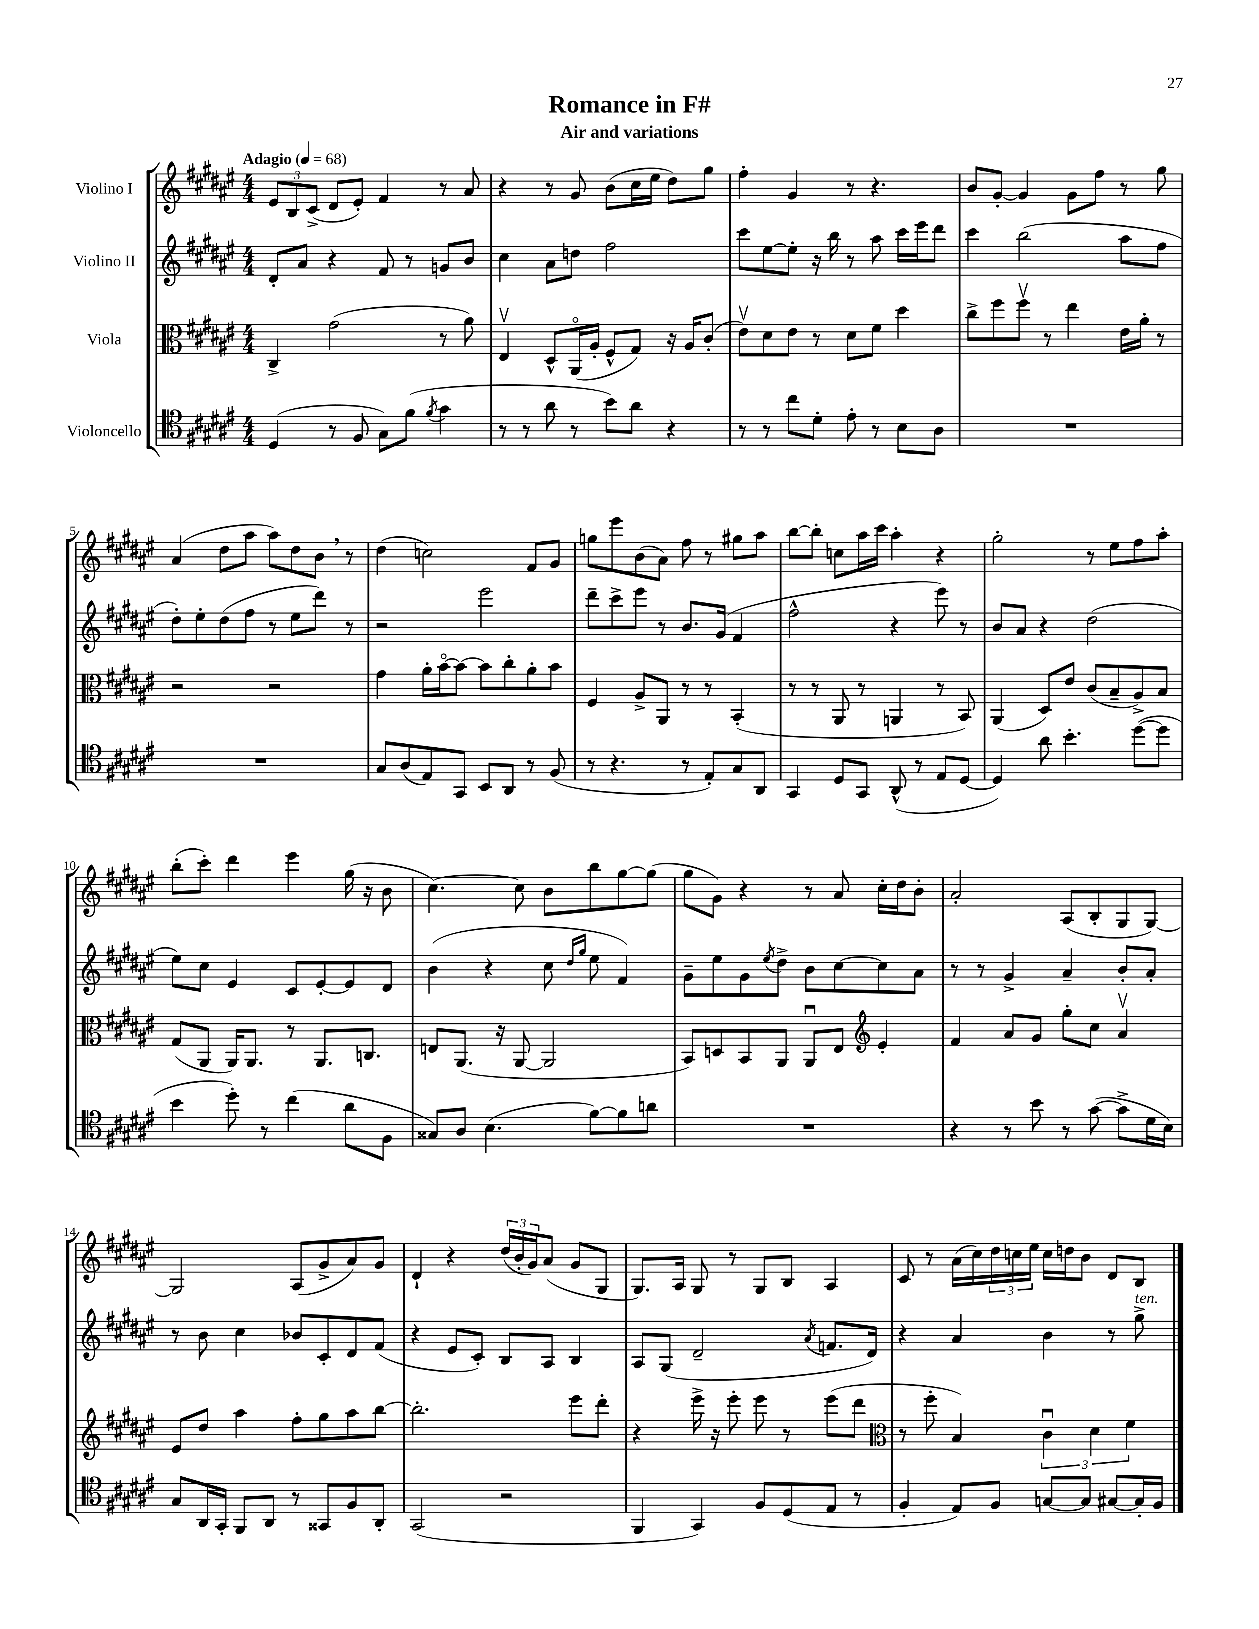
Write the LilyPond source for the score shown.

\header { title = "Romance in F#" subtitle = "Air and variations" }
<<
\new StaffGroup <<
\new Staff = "s0" \with { instrumentName = "Violino I" } {
    \clef treble \key fis \major \numericTimeSignature \time 4/4 \tempo "Adagio" 4 = 68
    \tuplet 3/2 { eis'8 b8 cis'8->( } dis'8 eis'8-.) fis'4 r8 ais'8 |
    r4 r8 gis'8 b'8( cis''16 eis''16 dis''8) gis''8 |
    fis''4-. gis'4 r8 r4. |
    b'8 gis'8~-. gis'4 gis'8 fis''8 r8 gis''8 |
    ais'4( dis''8 ais''8 ais''8) dis''8 b'8 \breathe r8 |
    dis''4( c''2) fis'8 gis'8 |
    g''8 eis'''8 b'8( ais'8) fis''8 r8 gis''8 ais''8 |
    b''8~ b''8-. c''8 ais''16 cis'''16 ais''4-. r4 |
    gis''2-. r8 eis''8 fis''8 ais''8-. |
    b''8-.( cis'''8-.) dis'''4 eis'''4 gis''16( r16 b'8 |
    cis''4.~) cis''8 b'8 b''8 gis''8~ gis''8( |
    gis''8 gis'8) r4 r8 ais'8 cis''16-. dis''16 b'8-. |
    ais'2-. ais8( b8-. gis8 gis8~) |
    gis2 ais8( gis'8-> ais'8) gis'8 |
    dis'4-! r4 \tuplet 3/2 { dis''16( b'16-. gis'16) } ais'8( gis'8 gis8 |
    gis8.) ais16 gis8 r8 gis8 b8 ais4 |
    cis'8 r8 ais'16( cis''16) \tuplet 3/2 { dis''16 c''16 eis''16 } c''16 d''16 b'8 dis'8 b8 \bar "|." |
}
\new Staff = "s1" \with { instrumentName = "Violino II" } {
    \clef treble \key fis \major \numericTimeSignature \time 4/4
    dis'8-. ais'8 r4 fis'8 r8 g'8 b'8 |
    cis''4 ais'8 d''8 fis''2 |
    cis'''8 eis''8~ eis''8-. r16 b''16 r8 ais''8 cis'''16 eis'''16 dis'''8 |
    cis'''4 b''2( ais''8 fis''8 |
    dis''8-.) eis''8-. dis''8( fis''8 r8 eis''8 dis'''8) r8 |
    r2 eis'''2 |
    dis'''8-- cis'''8-> eis'''8 r8 b'8. gis'16( fis'4 |
    fis''2-^ r4 eis'''8) r8 |
    b'8 ais'8 r4 dis''2( |
    eis''8) cis''8 eis'4 cis'8 eis'8~-. eis'8 dis'8 |
    b'4( r4 cis''8 \grace { dis''16 gis''16 } eis''8 fis'4) |
    gis'8-- eis''8 gis'8 \acciaccatura { eis''8 } dis''8-> b'8 cis''8~ cis''8 ais'8 |
    r8 r8 gis'4-> ais'4-- b'8-. ais'8-. |
    r8 b'8 cis''4 bes'8 cis'8-. dis'8 fis'8( |
    r4 eis'8 cis'8-.) b8 ais8 b4 |
    ais8 gis8( dis'2-- \acciaccatura { ais'8 } f'8. dis'16) |
    r4 ais'4 b'4 r8 gis''8->^\markup { \italic "ten." } \bar "|." |
}
\new Staff = "s2" \with { instrumentName = "Viola" } {
    \clef alto \key fis \major \numericTimeSignature \time 4/4
    cis4-> gis'2( r8 ais'8) |
    eis4\upbow dis8-^ ais,16\flageolet( ais16-. fis8-^ gis8) r16 ais16 cis'8-.( |
    eis'8\upbow) dis'8 eis'8 r8 dis'8 fis'8 dis''4 |
    cis''8-> fis''8 fis''8\upbow r8 eis''4 eis'16 ais'16-. r8 |
    r2 r2 |
    gis'4 ais'16-. b'16~\flageolet b'8~ b'8 cis''8-. ais'8-. b'8 |
    fis4 ais8-> ais,8 r8 r8 b,4-.( |
    r8 r8 ais,8 r8 a,4 r8 b,8) |
    ais,4( dis8) eis'8 cis'8( b8-- ais8->) b8 |
    gis8( ais,8 ais,16) ais,8. r8 ais,8. c8. |
    e8 ais,8.( r16 ais,8~ ais,2 |
    b,8) d8 b,8 ais,8 ais,8\downbow eis8 \clef treble eis'4-. |
    fis'4 ais'8 gis'8 gis''8-. cis''8 ais'4\upbow |
    eis'8 dis''8 ais''4 fis''8-. gis''8 ais''8 b''8~ |
    b''2.-. eis'''8 dis'''8-. |
    r4 eis'''16-> r16 eis'''8-. eis'''8 r8 eis'''8( dis'''8 |
    \clef alto r8 fis''8-. b4) \tuplet 3/2 { cis'4\downbow dis'4 fis'4 } \bar "|." |
}
\new Staff = "s3" \with { instrumentName = "Violoncello" } {
    \clef tenor \key fis \major \numericTimeSignature \time 4/4
    dis4( r8 fis8 gis8) fis'8( \acciaccatura { fis'8 } gis'4 |
    r8 r8 ais'8 r8 b'8) ais'8 r4 |
    r8 r8 cis''8 dis'8-. eis'8-. r8 b8 ais8 |
    R1 |
    R1 |
    gis8 ais8( eis8) gis,8 b,8 ais,8 r8 fis8( |
    r8 r4. r8 eis8-.) gis8 ais,8 |
    gis,4 dis8 gis,8 ais,8-^( r8 eis8 dis8~ |
    dis4) ais'8 b'4.-. dis''8~( dis''8 |
    b'4 dis''8-.) r8 cis''4( ais'8 fis8 |
    gisis8) ais8 b4.( fis'8~) fis'8 a'8 |
    R1 |
    r4 r8 b'8 r8 gis'8~( gis'8-> dis'16 b16) |
    gis8 ais,16 gis,16-. fis,8 ais,8 r8 gisis,8 fis8 ais,8-. |
    gis,2( r2 |
    fis,4 gis,4) fis8 dis8( eis8 r8 |
    fis4-. eis8) fis8 g8~ g8 gis8~ gis16-. fis16 \bar "|." |
}
>>
>>
